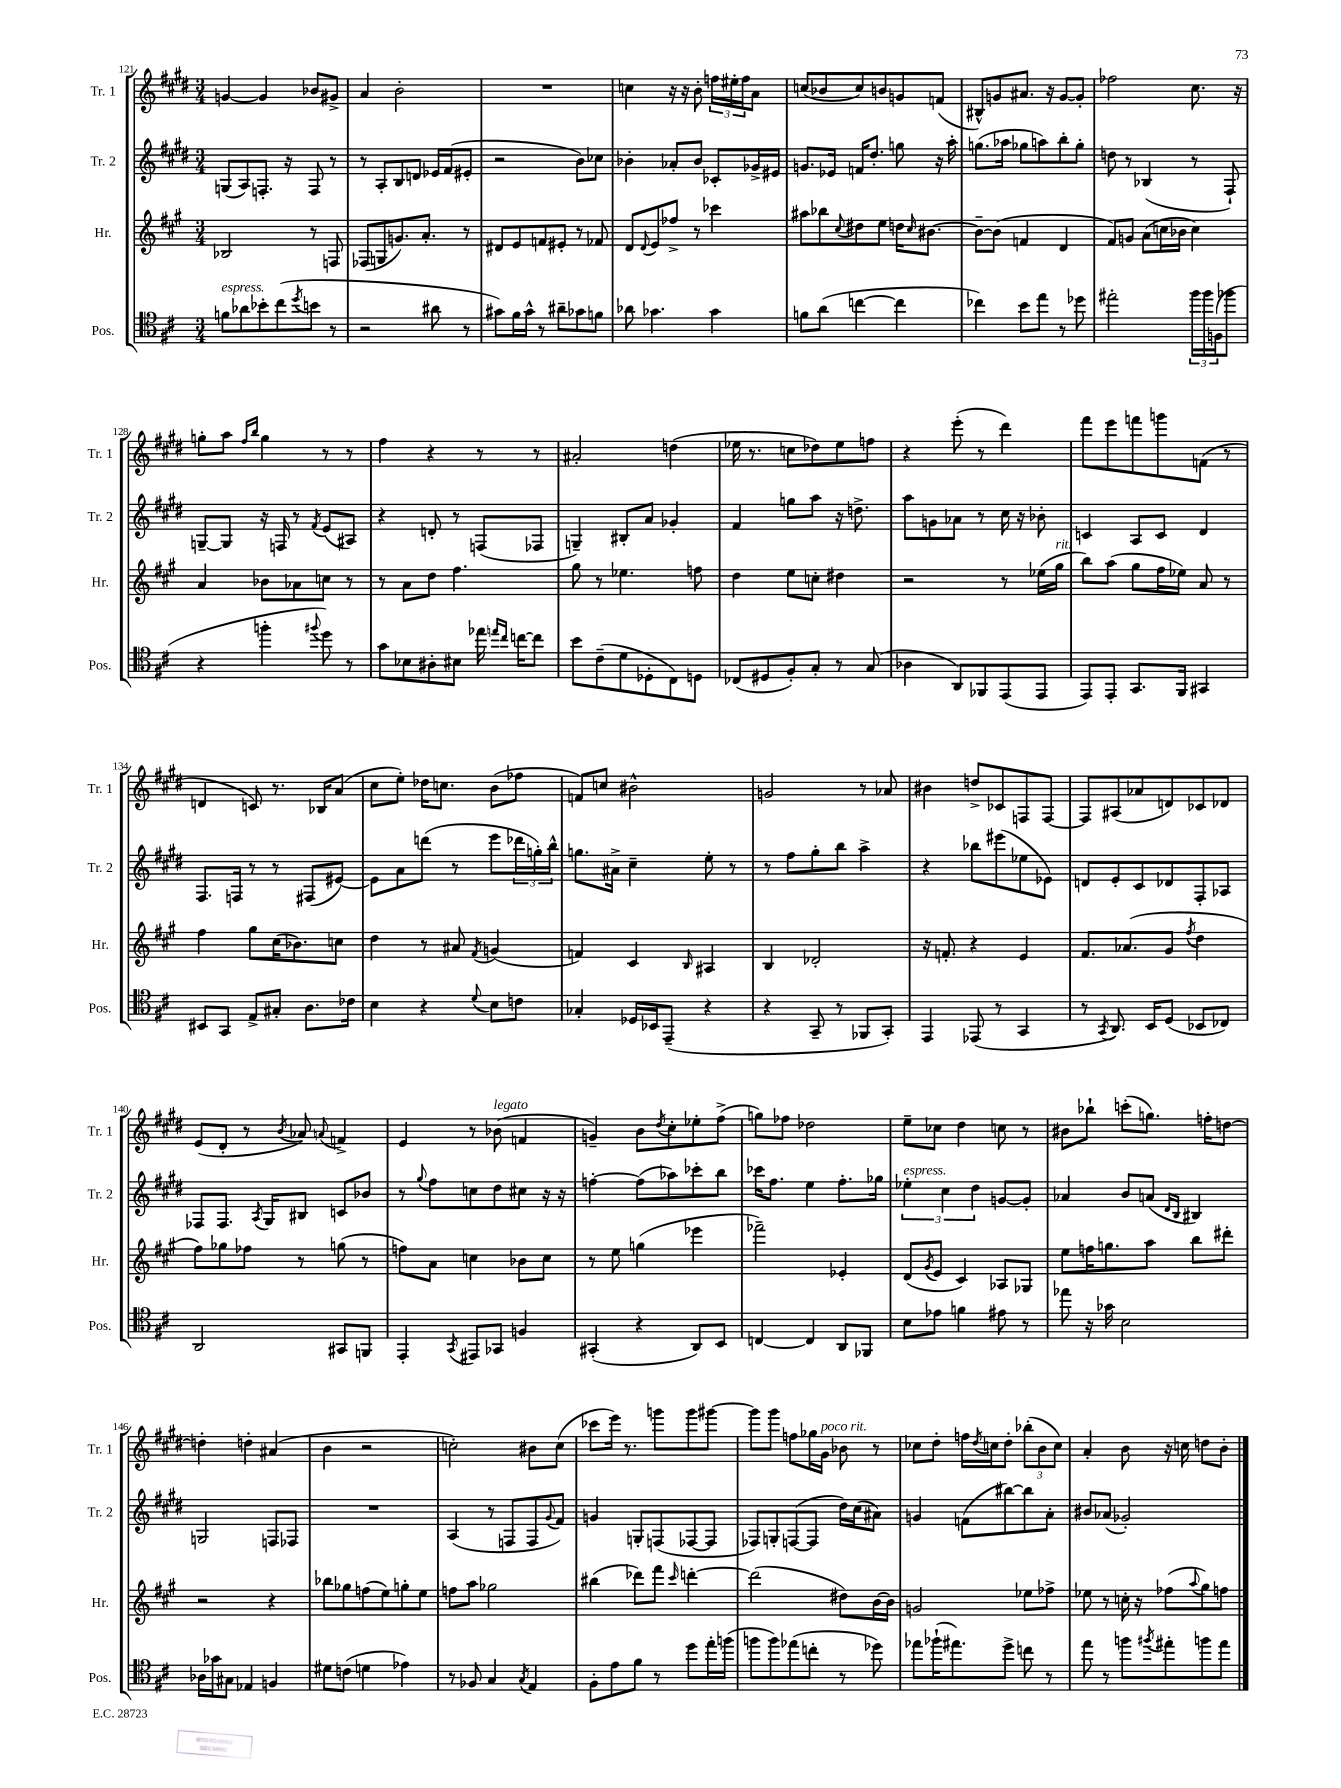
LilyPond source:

<<
\new StaffGroup <<
\new Staff = "s0" \with { instrumentName = "Tr. 1" shortInstrumentName = "Tr. 1" } {
    \clef treble \key e \major \numericTimeSignature \time 3/4
    g'4~ g'4 bes'8 gis'8-> |
    a'4 b'2-. |
    R2. |
    c''4 r16 r16 b'8-. \tuplet 3/2 { f''16 eis''16-. f''16 } a'8 |
    c''8( bes'8 c''8) b'8 g'8 f'8( |
    bis8-^) g'8 ais'8. r16 g'8~ g'8-. |
    fes''2 cis''8. r16 |
    g''8-. a''8 \grace { fis''16 b''16 } g''4 r8 r8 |
    fis''4 r4 r8 r8 |
    ais'2-. d''4( |
    ees''16 r8. c''8 des''8) ees''8 f''8 |
    r4 e'''8-.( r8 dis'''4) |
    fis'''8 e'''8 f'''8 g'''8 f'8( r8 |
    d'4 c'8) r8. bes16 a'8( |
    cis''8 e''8-.) des''16 c''8. b'8( fes''8 |
    f'8) c''8 bis'2-^ |
    g'2 r8 aes'8 |
    bis'4 d''8-> ces'8 f8 f8~ |
    f8 ais8( aes'8 d'8) ces'8 des'8 |
    e'8( dis'8-. r8 \acciaccatura { b'8 } aes'8) \appoggiatura { a'8 } f'4-> |
    e'4 r8 bes'8^\markup { \italic "legato" }( f'4 |
    g'4--) b'8 \acciaccatura { dis''8 } cis''8-. ees''8-. fis''8->( |
    g''8) fes''8 des''2 |
    e''8-- ces''8 dis''4 c''8 r8 |
    bis'8 bes''8-! c'''8-.( g''8.) f''16-. d''8~ |
    d''4-. d''4-. ais'4( |
    b'4 r2 |
    c''2-.) bis'8 c''8( |
    ces'''8 e'''16) r8. g'''8 g'''8 gis'''8~ |
    gis'''8 gis'''8 f''8 ges''16 gis'16^\markup { \italic "poco rit." } bes'8 r8 |
    ces''8 dis''8-. f''16 \acciaccatura { dis''8 } c''16 dis''8-. \tuplet 3/2 { bes''8-.( b'8 c''8) } |
    a'4-. b'8 r16 c''16 d''8 b'8-. \bar "|." |
}
\new Staff = "s1" \with { instrumentName = "Tr. 2" shortInstrumentName = "Tr. 2" } {
    \clef treble \key e \major \numericTimeSignature \time 3/4
    g8( a8) f8.-. r16 f8 r8 |
    r8 a8-. b8 d'8 ees'16 fis'16( eis'8-. |
    r2 b'8) ces''8 |
    bes'4-. aes'8-. bes'8 ces'8-. ges'16-> eis'16 |
    g'8. ees'16 f'16 dis''8.-. g''8 r16 a''16-. |
    g''8.( aes''16 ges''8 a''8) b''8-. ges''8-. |
    d''8 r8 bes4( r8 fis8-!) |
    g8~-- g8 r16 f16 r8 \acciaccatura { fis'8 } e'8( ais8) |
    r4 d'8-. r8 f8( fes8 |
    g4--) bis8-. a'8 ges'4-. |
    fis'4 g''8 a''8 r16 d''8.-> |
    a''8 g'8 aes'8 r8 cis''16 r16 bes'8-. |
    c'4 a8 c'8 dis'4 |
    fis8. f16 r8 r8 fis8( eis'8~) |
    eis'8 a'8 d'''8( r8 e'''8 \tuplet 3/2 { des'''16 g''16-.) b''16-^ } |
    g''8. ais'16-> cis''4-- e''8-. r8 |
    r8 fis''8 gis''8-. b''8 a''4-> |
    r4 bes''8 eis'''8( ees''8 ees'8) |
    d'8 e'8-. cis'8 des'8 fis8-. aes8 |
    fes8 fes8. \acciaccatura { a8 } gis16 bis8 c'8 bes'8 |
    r8 \appoggiatura { gis''8 } fis''8 c''8 dis''8 cis''8 r16 r16 |
    f''4~-. f''8( aes''8) ces'''8-. b''8 |
    ces'''16 fis''8. e''4 fis''8.-. ges''16 |
    \tuplet 3/2 { ees''4-.^\markup { \italic "espress." } cis''4 dis''4 } g'8~ g'8-. |
    aes'4 b'8 a'8( \grace { dis'16 b16 } bis4) |
    g2 f8 fes8 |
    R2. |
    a4( r8 f8 f8 \appoggiatura { gis'8 } fis'8) |
    g'4 g8-. f8( fes8~ fes8 |
    fes8) g8-. f8~( f8 dis''16) cis''16( ais'8) |
    g'4 f'8( bis''8~) bis''8 a'8-. |
    bis'8 aes'8( ges'2-.) \bar "|." |
}
\new Staff = "s2" \with { instrumentName = "Hr." shortInstrumentName = "Hr." } {
    \clef treble \key a \major \numericTimeSignature \time 3/4
    bes2 r8 f8 |
    fes8( g8 g'8.) a'8.-. r8 |
    dis'8 e'8 f'8 eis'8-. r8 fes'8 |
    d'8 \appoggiatura { d'8 } e'8 fes''8-> r8 ces'''4 |
    ais''8 bes''8 \appoggiatura { cis''8 } dis''8 e''8 d''16 \grace { cis''16 } bis'8.~ |
    bis'8~-- bis'8( f'4 d'4 |
    fis'8) g'8 a'8( c''16 bes'16 c''4) |
    a'4 bes'8 aes'8 c''8 r8 |
    r8 a'8 d''8 fis''4. |
    gis''8 r8 ees''4. f''8 |
    d''4 e''8 c''8-. dis''4 |
    r2 r8 ees''16( gis''16^\markup { \italic "rit." } |
    b''8) a''8( gis''8 fis''16 ees''16) a'8 r8 |
    fis''4 gis''8 cis''16( bes'8.) c''8 |
    d''4 r8 ais'8 \acciaccatura { fis'8 } g'4( |
    f'4) cis'4 \grace { b16 } ais4 |
    b4 des'2-. |
    r16 f'8.-. r4 e'4 |
    fis'8. aes'8.( gis'8 \acciaccatura { fis''8 } d''4 |
    fis''8) ges''8 fes''8 r8 g''8( r8 |
    f''8) a'8 c''4 bes'8 c''8 |
    r8 e''8 g''4( ees'''4 |
    fes'''2--) ees'4-. |
    d'8( \acciaccatura { gis'8 } e'8 cis'4) aes8 ges8 |
    e''8 f''16 g''8. a''8 b''8 dis'''8-. |
    r2 r4 |
    bes''8 ges''8 f''8( e''8) g''8-. e''8 |
    f''8 a''8 ges''2 |
    bis''4( des'''8) fis'''8 \grace { cis'''16 } d'''4~-. |
    d'''2( dis''8) b'16~ b'16 |
    g'2 ees''8 fes''8-> |
    ees''8 r8 c''16-. r16 fes''8( \appoggiatura { a''8 } gis''8) f''8 \bar "|." |
}
\new Staff = "s3" \with { instrumentName = "Pos." shortInstrumentName = "Pos." } {
    \clef tenor \key d \major \numericTimeSignature \time 3/4
    f'8^\markup { \italic "espress." } aes'8 bes'8-. cis''8( \acciaccatura { d''8 } b'8 r8 |
    r2 ais'8 r8 |
    gis'8) fis'16 gis'16-^ r8 ais'8-- ges'8 f'8 |
    aes'8 ges'4. ges'4 |
    f'8 a'8( c''4~ c''4 |
    ces''4) b'8 e''8 r8 des''8 |
    eis''2-. \tuplet 3/2 { fis''16 fis''16 f16( } fes''8 |
    r4 f''4-. \appoggiatura { fis''8 } d''8) r8 |
    g'8 bes8 ais8-. bis8 ees''16 \grace { e''16 cis''16 } c''16~ c''8 |
    b'8 cis'8--( d'8 des8-. cis8) d8 |
    ces8( dis8 fis8-.) g8-. r8 g8( |
    aes4 a,8) fes,8 e,8( e,8 |
    e,8) e,8-. g,8. fis,16 gis,4 |
    bis,8 g,8 e8-> gis8-. a8. ces'16 |
    b4 r4 \appoggiatura { d'8 } b8 c'8 |
    ges4-. des16 bes,16 e,8--( r4 |
    r4 g,8-- r8 fes,8 g,8-.) |
    e,4 ees,8( r8 g,4 |
    r8 \acciaccatura { g,8 } a,8.) b,16 d8( bes,8 ces8) |
    a,2 gis,8 f,8 |
    e,4-. \acciaccatura { g,8 } eis,8 ges,8 f4 |
    gis,4-.( r4 a,8) b,8 |
    c4~ c4 a,8 fes,8 |
    b8 ees'8 f'4 eis'8 r8 |
    ees''8 r16 ges'16 b2 |
    aes16 ges'16 gis8 ees4 f4 |
    dis'8 c'8( d'4 ees'4) |
    r8 fes8 g4 \acciaccatura { g8 } e4 |
    fis8-. e'8 fis'8 r8 d''8 e''16-. f''16( |
    f''8 f''8) ees''8( c''8-. r8 des''8) |
    ees''8 fes''16-!( eis''8.) d''8-> c''8 r8 |
    e''8 r8 f''8 \acciaccatura { fis''8 } eis''8-. f''8 eis''8 \bar "|." |
}
>>
>>
\layout { \context { \Score currentBarNumber = #121 } }
